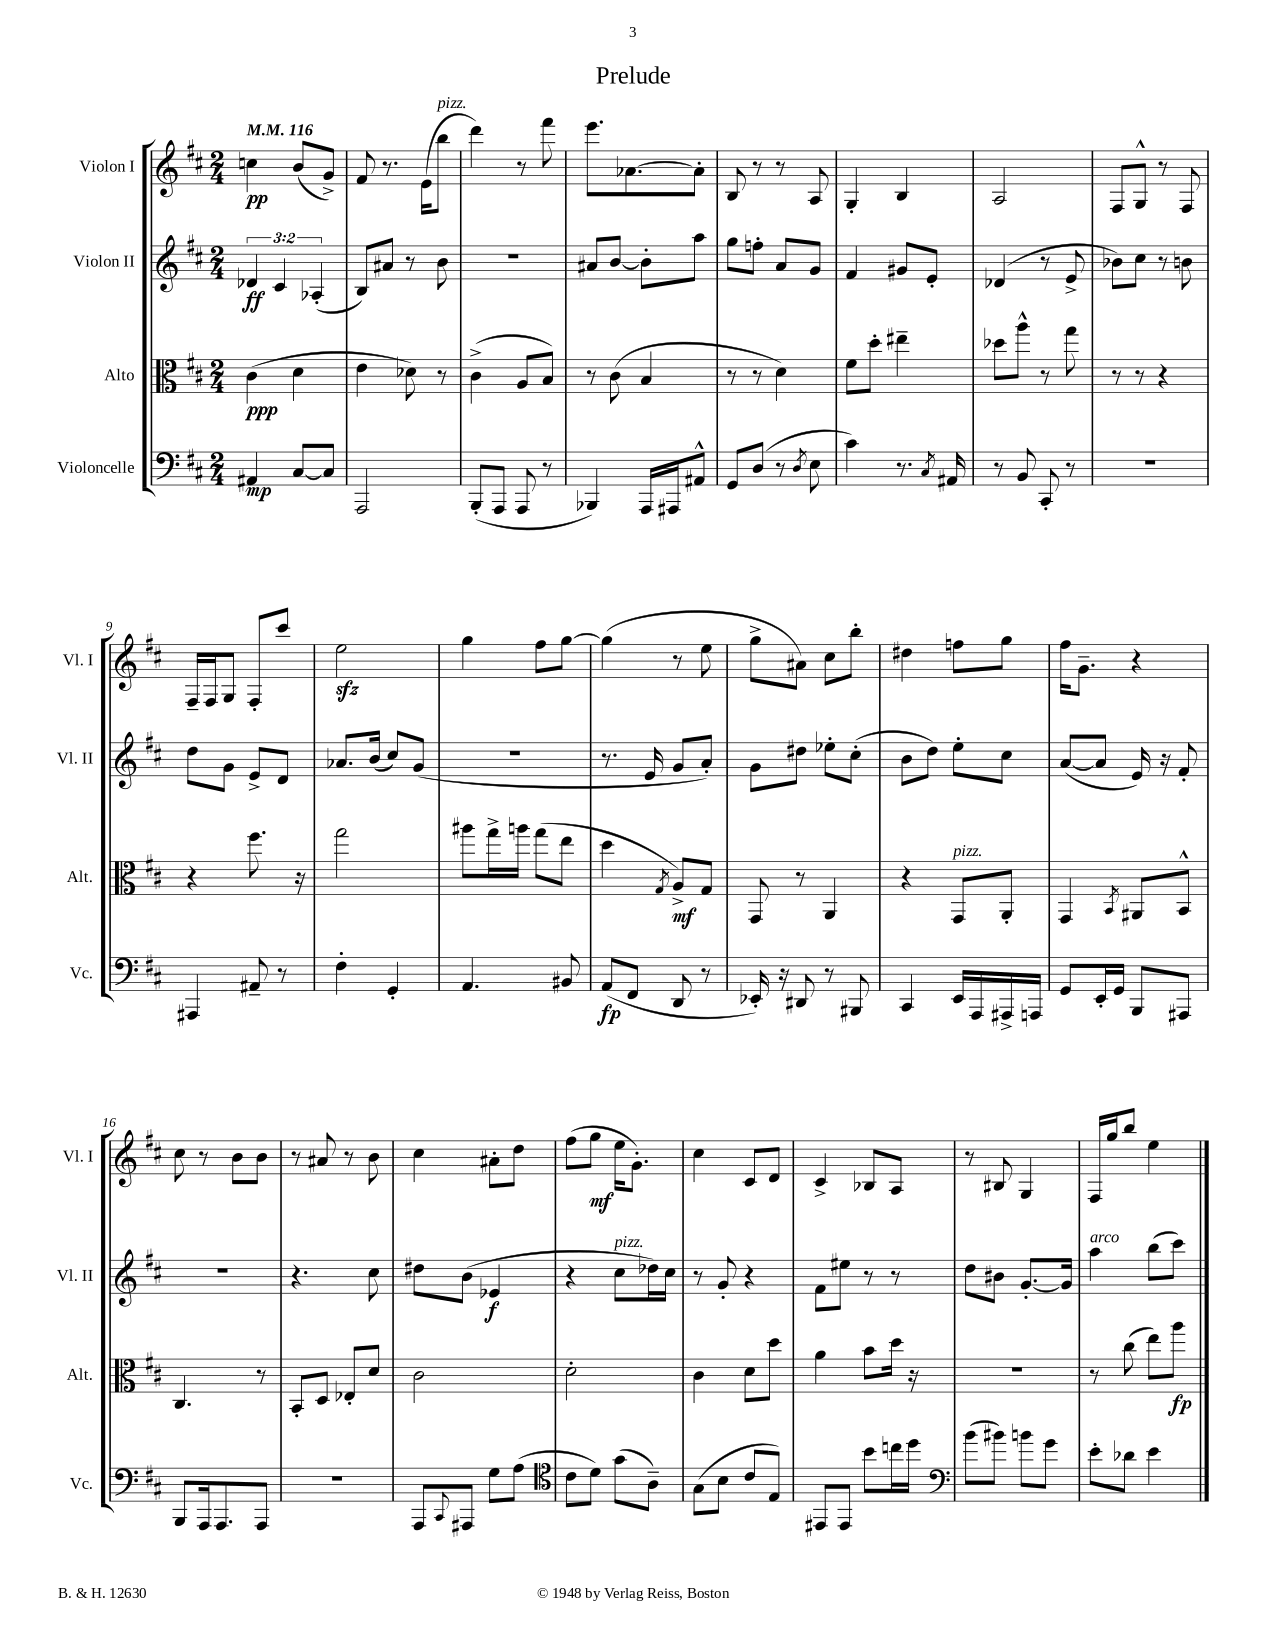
\header { title = "Prelude" }
<<
\new StaffGroup <<
\new Staff = "s0" \with { instrumentName = "Violon I" shortInstrumentName = "Vl. I" } {
    \clef treble \key d \major \numericTimeSignature \time 2/4 \tempo 4 = 116
    c''4\pp b'8( g'8->) |
    fis'8 r8. e'16( b''8^\markup { \italic "pizz." } |
    d'''4) r8 fis'''8 |
    e'''8. aes'8.~ aes'8-. |
    b8 r8 r8 a8 |
    g4-. b4 |
    a2 |
    fis8 g8-^ r8 fis8 |
    fis16-- fis16 g8 fis8-. cis'''8 |
    e''2\sfz |
    g''4 fis''8 g''8~ |
    g''4( r8 e''8 |
    g''8-> ais'8) cis''8 b''8-. |
    dis''4 f''8 g''8 |
    fis''16 g'8.-- r4 |
    cis''8 r8 b'8 b'8 |
    r8 ais'8 r8 b'8 |
    cis''4 ais'8-. d''8 |
    fis''8( g''8\mf e''16 g'8.-.) |
    cis''4 cis'8 d'8 |
    cis'4-> bes8 a8 |
    r8 bis8 g4 |
    fis16 g''16 b''8 e''4 \bar "|." |
}
\new Staff = "s1" \with { instrumentName = "Violon II" shortInstrumentName = "Vl. II" } {
    \clef treble \key d \major \numericTimeSignature \time 2/4 \override Staff.TupletNumber.text = #tuplet-number::calc-fraction-text
    \tuplet 3/2 { des'4\ff cis'4 aes4-.( } |
    b8) ais'8 r8 b'8 |
    R2 |
    ais'8 b'8~ b'8-. a''8 |
    g''8 f''8-. a'8 g'8 |
    fis'4 gis'8 e'8-. |
    des'4( r8 e'8-> |
    bes'8) cis''8 r8 b'8 |
    d''8 g'8 e'8-> d'8 |
    aes'8. b'16( cis''8) g'8( |
    R2 |
    r8. e'16 g'8 a'8-.) |
    g'8 dis''8 ees''8-. cis''8-.( |
    b'8 d''8) e''8-. cis''8 |
    a'8~( a'8 e'16) r16 fis'8-. |
    R2 |
    r4. cis''8 |
    dis''8 b'8( ees'4\f |
    r4 cis''8^\markup { \italic "pizz." } des''16) cis''16 |
    r8 g'8-. r4 |
    fis'8 eis''8 r8 r8 |
    d''8 bis'8 g'8.~-. g'16 |
    a''4^\markup { \italic "arco" } b''8( cis'''8) \bar "|." |
}
\new Staff = "s2" \with { instrumentName = "Alto" shortInstrumentName = "Alt." } {
    \clef alto \key d \major \numericTimeSignature \time 2/4
    cis'4\ppp( d'4 |
    e'4 des'8) r8 |
    cis'4->( a8 b8) |
    r8 cis'8( b4 |
    r8 r8 d'4) |
    fis'8 d''8-. eis''4-- |
    des''8 a''8-^ r8 g''8 |
    r8 r8 r4 |
    r4 fis''8. r16 |
    g''2 |
    ais''8 g''16-> a''16 g''8( e''8 |
    d''4 \acciaccatura { g8 } a8->\mf) g8 |
    g,8 r8 a,4 |
    r4 g,8^\markup { \italic "pizz." } a,8-. |
    g,4 \acciaccatura { b,8 } ais,8 b,8-^ |
    cis4. r8 |
    b,8-. d8 ees8-. d'8 |
    cis'2 |
    d'2-. |
    cis'4 d'8 d''8 |
    a'4 b'8 d''16 r16 |
    R2 |
    r8 cis''8( e''8) a''8\fp \bar "|." |
}
\new Staff = "s3" \with { instrumentName = "Violoncelle" shortInstrumentName = "Vc." } {
    \clef bass \key d \major \numericTimeSignature \time 2/4
    ais,4\mp cis8~ cis8 |
    a,,2 |
    b,,8-.( a,,8 a,,8 r8 |
    bes,,4) a,,16 ais,,16 ais,8-^ |
    g,8 d8( r8 \acciaccatura { d8 } e8 |
    cis'4) r8. \acciaccatura { cis8 } ais,16 |
    r8 b,8 cis,8-. r8 |
    r2 |
    ais,,4 ais,8-- r8 |
    fis4-. g,4-. |
    a,4. bis,8 |
    a,8\fp( fis,8 d,8 r8 |
    ees,16-.) r16 dis,8 r8 bis,,8 |
    cis,4 e,16 a,,16 ais,,16-> a,,16 |
    g,8 e,16-. g,16 b,,8 ais,,8 |
    b,,8 a,,16 a,,8. a,,8 |
    r2 |
    a,,8 \appoggiatura { cis,8 } ais,,8 g8 a8( |
    \clef tenor cis'8 d'8) g'8( a8--) |
    g8( b8 cis'8 e8) |
    eis,8 eis,8 b'8 c''16 d''16 |
    \clef bass b'8( bis'8) b'8 g'8 |
    e'8-. des'8 e'4 \bar "|." |
}
>>
>>
